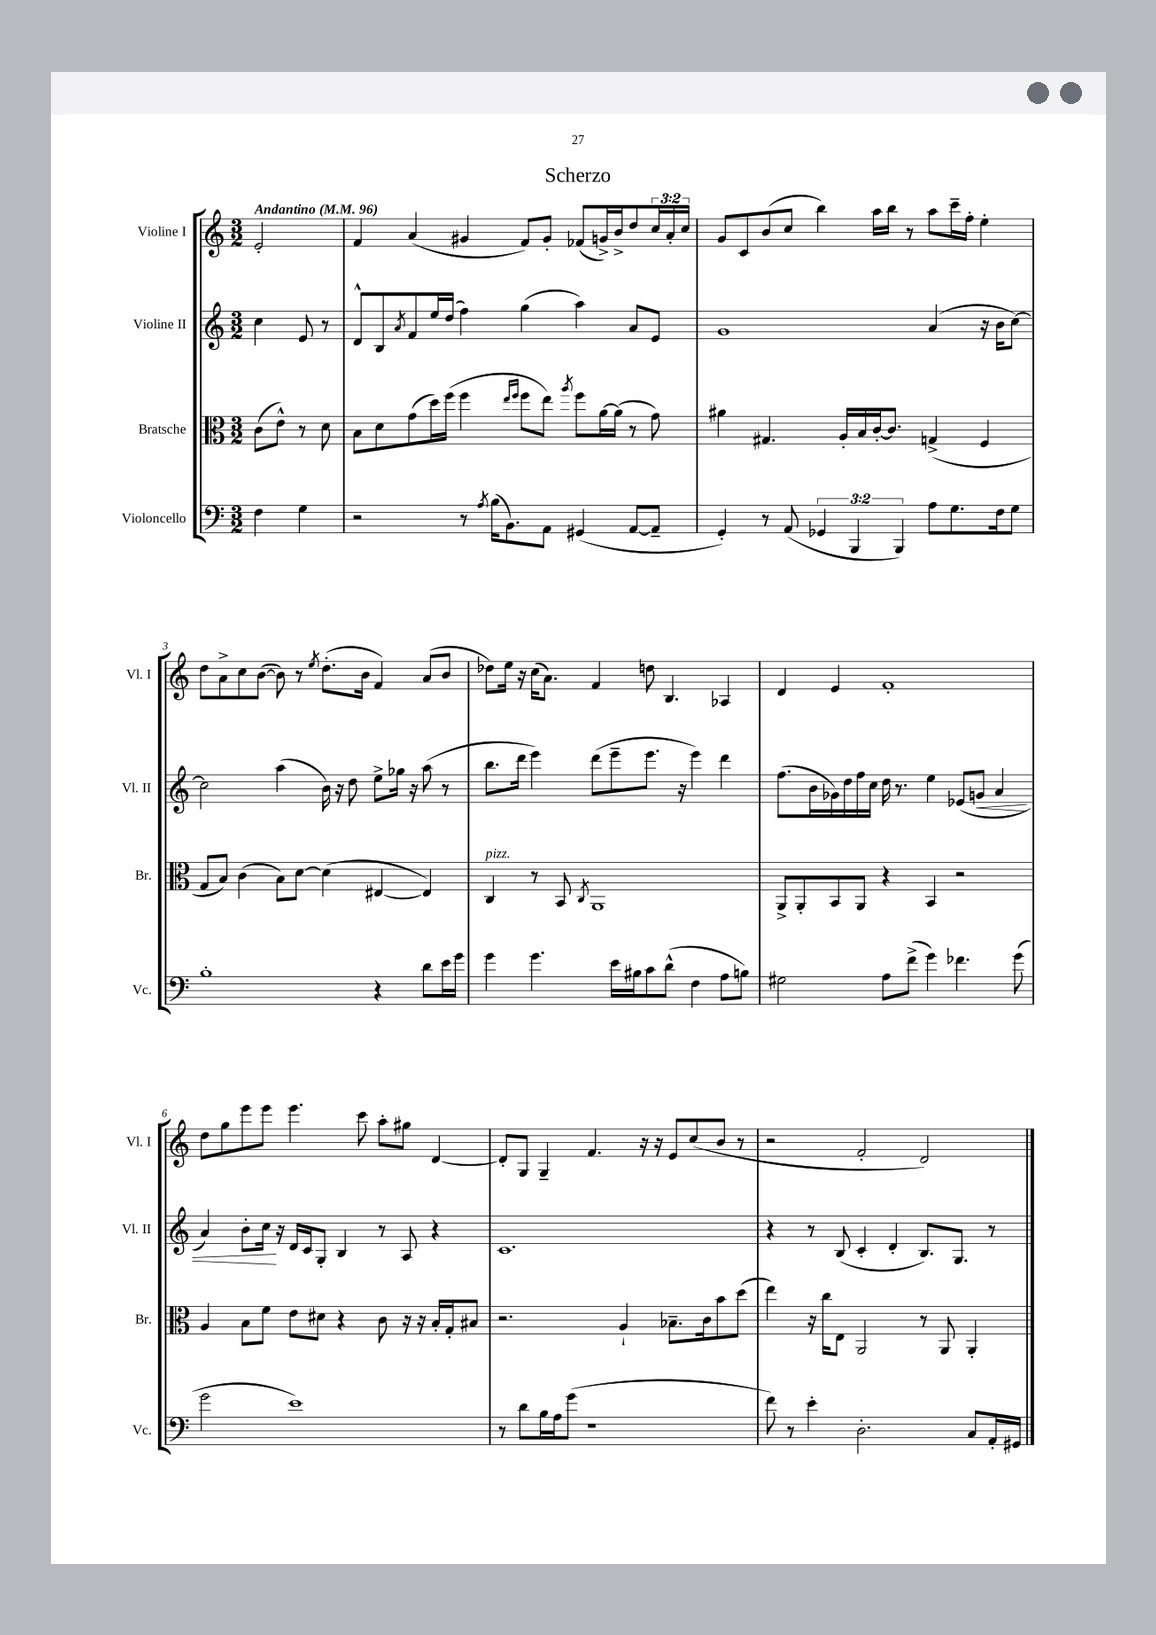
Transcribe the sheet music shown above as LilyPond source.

\header { title = "Scherzo" }
<<
\new StaffGroup <<
\new Staff = "s0" \with { instrumentName = "Violine I" shortInstrumentName = "Vl. I" } {
    \clef treble \key c \major \numericTimeSignature \time 3/2 \override Staff.TupletNumber.text = #tuplet-number::calc-fraction-text \partial 2 \tempo "Andantino" 4 = 96
    e'2-. |
    f'4 a'4( gis'4 f'8) gis'8-. fes'8( g'16->) b'16-> d''8 \tuplet 3/2 { c''16 a'16-. c''16 } |
    g'8 c'8 b'8( c''8 b''4) a''16 b''16 r8 a''8 c'''16-- f''16-. e''4-. |
    d''8 a'8-> c''8 b'8~( b'8) r8 \acciaccatura { e''8 } d''8.-.( b'16 f'4) a'8( b'8 |
    des''8) e''16 r16 c''16( a'8.) f'4 d''8 b4. aes4 |
    d'4 e'4 f'1-. |
    d''8 g''8 e'''8 e'''8 e'''4. c'''8 a''8-. gis''8 d'4~ |
    d'8-. g8 g4-- f'4. r16 r16 e'8 c''8( b'8 r8 |
    r2 f'2-. d'2) \bar "|." |
}
\new Staff = "s1" \with { instrumentName = "Violine II" shortInstrumentName = "Vl. II" } {
    \clef treble \key c \major \numericTimeSignature \time 3/2 \partial 2
    c''4 e'8 r8 |
    d'8-^ b8 \acciaccatura { a'8 } f'8 e''16 d''16( f''4) g''4( a''4) a'8 e'8 |
    g'1 a'4( r16 b'16 c''8~) |
    c''2 a''4( b'16) r16 d''8 e''8-> ges''16 r16 a''8( r8 |
    b''8. d'''16 e'''4) d'''8( e'''8-- e'''8. r16 e'''4) d'''4 |
    f''8.( b'16 ges'16) d''16 f''16 c''16 d''16 r8. e''4 ees'8( g'8\< a'4 |
    a'4) b'8-. c''16\! r16 d'16 c'16 g8-. b4 r8 a8 r4 |
    c'1. |
    r4 r8 b8( c'4-. d'4-. b8.) g8. r8 \bar "|." |
}
\new Staff = "s2" \with { instrumentName = "Bratsche" shortInstrumentName = "Br." } {
    \clef alto \key c \major \numericTimeSignature \time 3/2 \partial 2
    c'8( e'8-^) r8 d'8 |
    b8 d'8 g'8( d''16) f''16( f''4 \grace { e''16 f''16 } f''8 e''8) \acciaccatura { a''8 } f''8 a'16~ a'16( r8 g'8) |
    ais'4 gis4. a16-. b16 c'16~-. c'8. g4->( f4 |
    g8 b8) c'4( b8) d'8~ d'4( eis4~ eis4) |
    c4^\markup { \italic "pizz." } r8 b,8 \acciaccatura { c8 } a,1 |
    a,8-> a,8-. b,8 a,8 r4 b,4 r2 |
    a4 b8 f'8 e'8 dis'8 r4 c'8 r16 r16 b16-. g16-. bis8 |
    r2. a4-! bes8.-- c'16 b'8 d''8( |
    e''4) r16 c''16 e8 a,2 r8 a,8 a,4-. \bar "|." |
}
\new Staff = "s3" \with { instrumentName = "Violoncello" shortInstrumentName = "Vc." } {
    \clef bass \key c \major \numericTimeSignature \time 3/2 \override Staff.TupletNumber.text = #tuplet-number::calc-fraction-text \partial 2
    f4 g4 |
    r2 r8 \acciaccatura { a8 } b16( b,8.) a,8 gis,4( a,8~ a,8-- |
    g,4-.) r8 a,8( \tuplet 3/2 { ges,4 b,,4 b,,4) } a8 g8. f16 g8 |
    b1-. r4 d'8 e'16 g'16 |
    g'4 g'4. e'16 bis16 c'8 d'8-^( f4 a8 b8) |
    gis2 a8 f'8->( g'4) fes'4. g'8( |
    g'2 e'1) |
    r8 d'8 b16 a16 g'8( r1 |
    f'8) r8 e'4-. d2.-. c8 a,16-. gis,16 \bar "|." |
}
>>
>>
